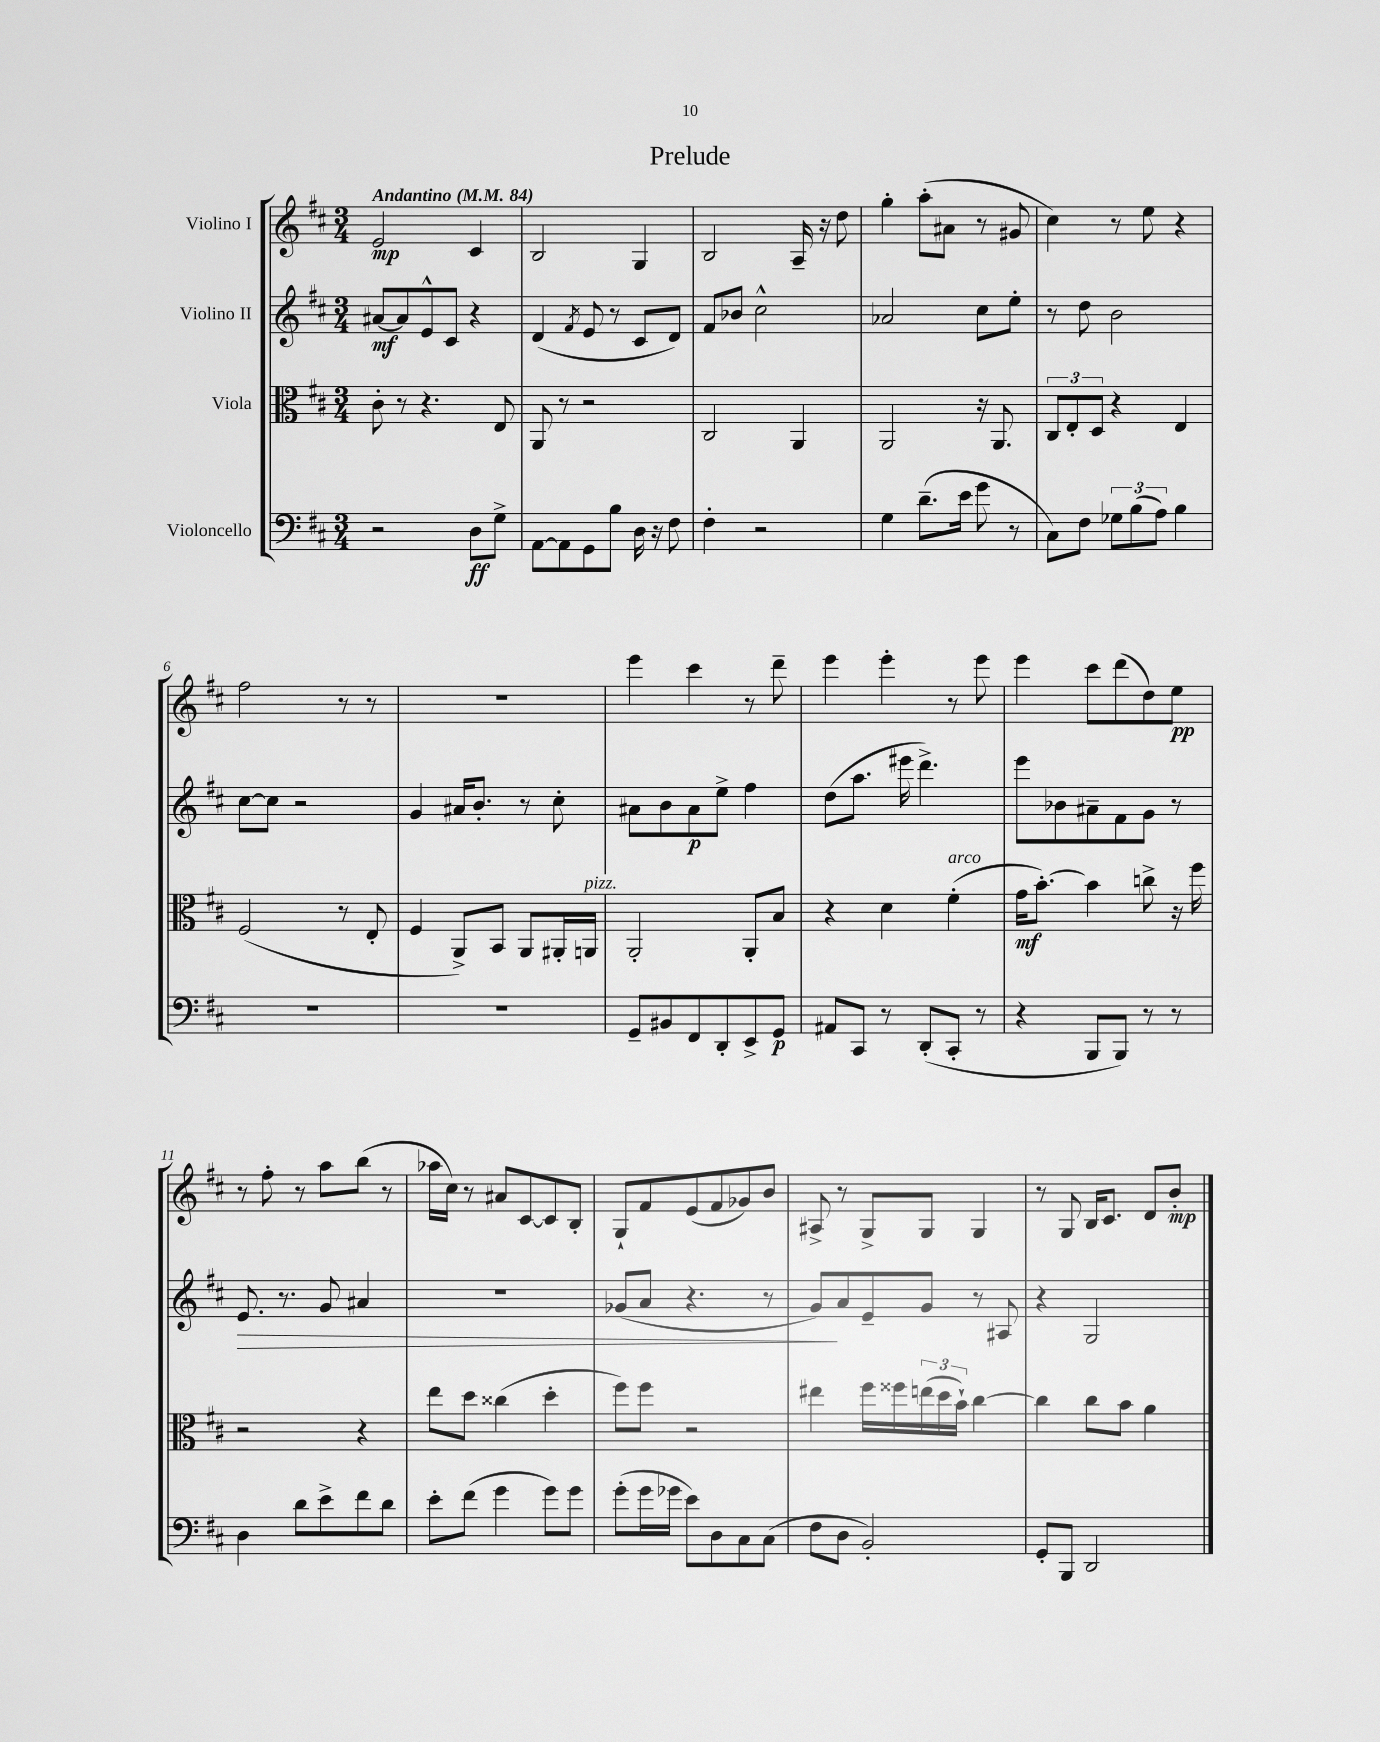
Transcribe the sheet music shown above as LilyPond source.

\header { title = "Prelude" }
<<
\new StaffGroup <<
\new Staff = "s0" \with { instrumentName = "Violino I" } {
    \clef treble \key d \major \numericTimeSignature \time 3/4 \tempo "Andantino" 4 = 84
    e'2\mp cis'4 |
    b2 g4 |
    b2 a16-- r16 d''8 |
    g''4-. a''8-.( ais'8 r8 gis'8 |
    cis''4) r8 e''8 r4 |
    fis''2 r8 r8 |
    R2. |
    e'''4 cis'''4 r8 d'''8-- |
    e'''4 e'''4-. r8 e'''8 |
    e'''4 cis'''8 d'''8( d''8) e''8\pp |
    r8 fis''8-. r8 a''8 b''8( r8 |
    aes''16 cis''16) r8 ais'8 cis'8~ cis'8 b8-. |
    g8-! fis'8 e'8( fis'8 ges'8) b'8 |
    ais8-> r8 g8-> g8 g4 |
    r8 g8 b16 cis'8. d'8 b'8-.\mp \bar "|." |
}
\new Staff = "s1" \with { instrumentName = "Violino II" } {
    \clef treble \key d \major \numericTimeSignature \time 3/4
    ais'8~\mf ais'8 e'8-^ cis'8 r4 |
    d'4( \acciaccatura { fis'8 } e'8 r8 cis'8 d'8) |
    fis'8 bes'8 cis''2-^ |
    aes'2 cis''8 e''8-. |
    r8 d''8 b'2 |
    cis''8~ cis''8 r2 |
    g'4 ais'16 b'8.-. r8 cis''8-. |
    ais'8 b'8 ais'8\p e''8-> fis''4 |
    d''8( a''8. eis'''16 d'''4.->) |
    e'''8 bes'8 ais'8-- fis'8 g'8 r8 |
    e'8.\> r8. g'8 ais'4 |
    R2. |
    ges'8( a'8 r4. r8 |
    g'8\!) a'8 e'8-- g'8 r8 ais8 |
    r4 g2 \bar "|." |
}
\new Staff = "s2" \with { instrumentName = "Viola" } {
    \clef alto \key d \major \numericTimeSignature \time 3/4
    cis'8-. r8 r4. e8 |
    a,8 r8 r2 |
    cis2 a,4 |
    a,2 r16 a,8. |
    \tuplet 3/2 { cis8 e8-. d8 } r4 e4 |
    fis2( r8 e8-. |
    fis4 a,8->) b,8 a,8 ais,16-. a,16^\markup { \italic "pizz." } |
    a,2-. a,8-. b8 |
    r4 d'4 fis'4-.^\markup { \italic "arco" }( |
    g'16\mf b'8.~-.) b'4 c''8-> r16 fis''16 |
    r2 r4 |
    e''8 d''8 cisis''4( d''4-. |
    fis''8) fis''8 r2 |
    eis''4 fis''16 fisis''16 \tuplet 3/2 { e''16( d''16 b'16-!) } cis''4~ |
    cis''4 cis''8 b'8 a'4 \bar "|." |
}
\new Staff = "s3" \with { instrumentName = "Violoncello" } {
    \clef bass \key d \major \numericTimeSignature \time 3/4
    r2 d8\ff g8-> |
    a,8~ a,8 g,8 b8 d16 r16 fis8 |
    fis4-. r2 |
    g4 d'8.--( e'16 g'8 r8 |
    cis8) fis8 \tuplet 3/2 { ges8 b8( a8) } b4 |
    R2. |
    R2. |
    g,8-- bis,8 fis,8 d,8-. e,8-> g,8\p |
    ais,8 cis,8 r8 d,8-.( cis,8-. r8 |
    r4 b,,8 b,,8) r8 r8 |
    d4 d'8 e'8-> fis'8 d'8 |
    e'8-. fis'8( g'4 g'8) g'8 |
    g'8-.( g'16 ges'16 e'8) d8 cis8 cis8( |
    fis8 d8 b,2-.) |
    g,8-. b,,8 d,2 \bar "|." |
}
>>
>>
